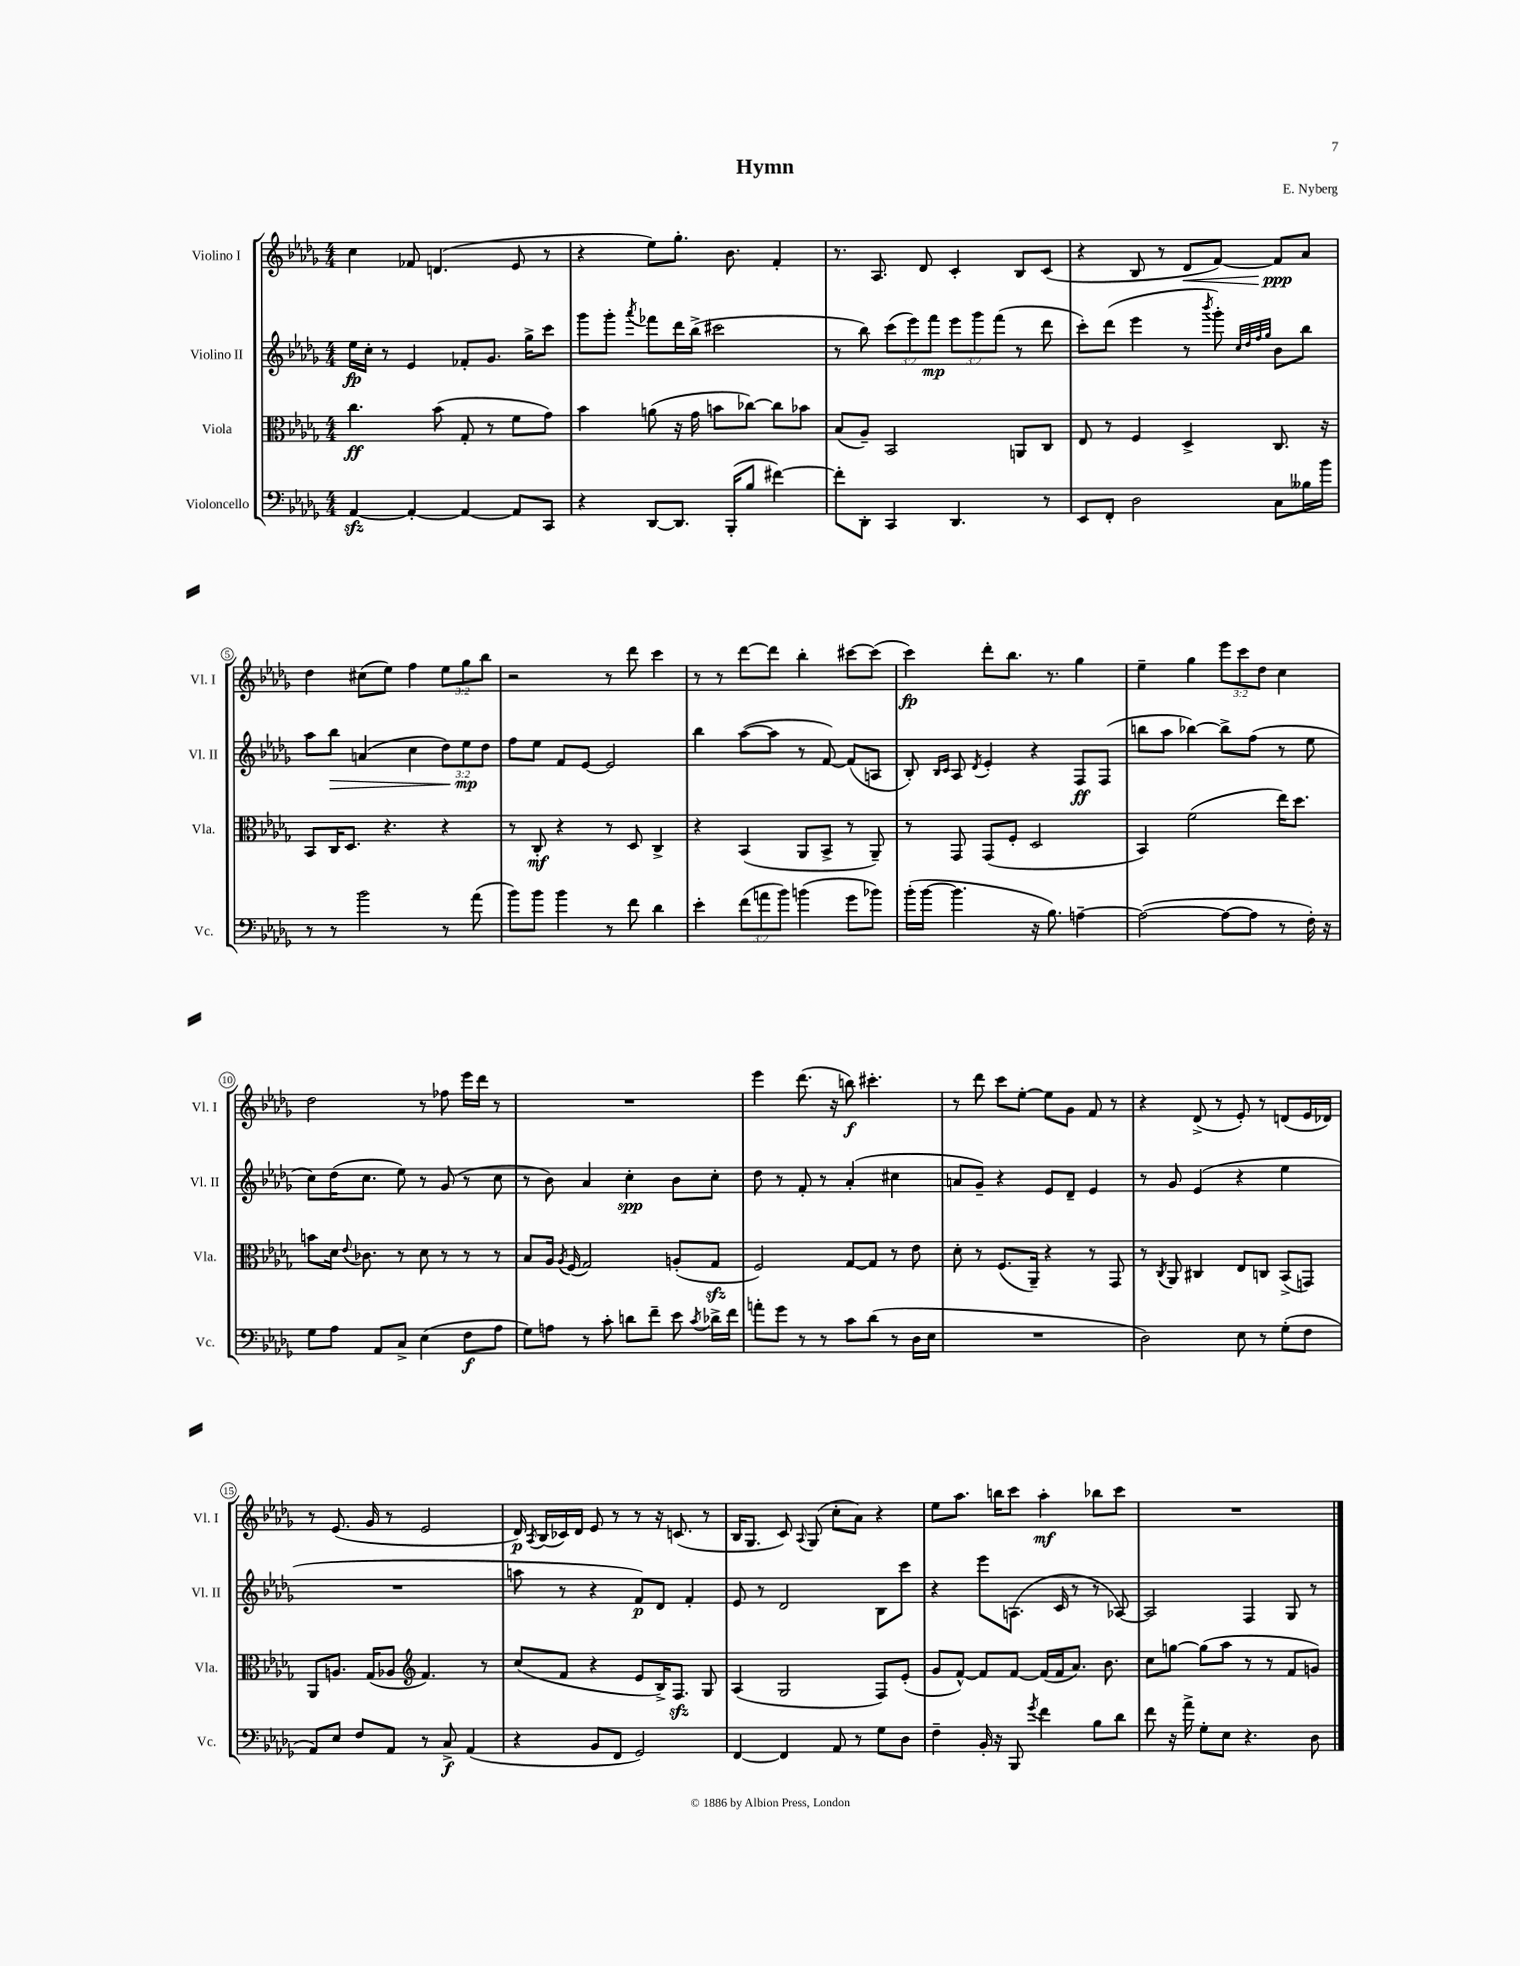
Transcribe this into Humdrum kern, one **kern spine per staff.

**kern	**kern	**kern	**kern
*staff4	*staff3	*staff2	*staff1
*clefF4	*clefC3	*clefG2	*clefG2
*k[b-e-a-d-g-]	*k[b-e-a-d-g-]	*k[b-e-a-d-g-]	*k[b-e-a-d-g-]
*M4/4	*M4/4	*M4/4	*M4/4
[4AA-/	4.cc\	16ee-\LL	4cc\
.	.	16cc'\JJ	.
.	.	8r	.
4AA-'/_	.	4e-/	8f-/
.	(8b-\	.	(4.d/
4AA-/_	8G-'/	8f-'/L	.
.	8r	8.g-/J	.
8AA-/]L	8f\L	.	8e-/
.	.	16gg-^\LK	.
8CC/J	8g-\J)	8ccc\J	8r
=	=	=	=
4r	4b-\	8ggg-\L	4r
.	.	8ggg-'\J	.
.	.	8qaaa-/	.
[8DD-/L	(8a\	8fff-\L	8ee-\L)
8.DD-/]J	16r	16ddd-\L	8.gg-'\J
.	16g-\	(16bb-^\JJ	.
.	8b\L	2ccc#\	.
(16BBB-'/LK	.	.	8.b-\
8B-/J	[8cc-\J)	.	.
[4f#\)	8cc-\]L	.	4f'/
.	8b-\J	.	.
=	=	=	=
8f#'\]L	(8B-/L	8r	8.r
8DD-'\J	8A-~/J)	8bb-\)	.
.	.	.	8.A-/
4CC/	2BB-/	(12ccc\L	.
.	.	12eee-\)	.
.	.	.	8d-/
.	.	12fff\J	.
4.DD-/	.	12eee-\L	4c'/
.	.	12ggg-\	.
.	.	(12fff\J	.
.	8AA/L	8r	8B-/L
8r	8C/J	8ddd-\	(8c/J
=	=	=	=
8EE-/L	8E-/	8ccc'\L)	4r
8FF'/J	8r	(8ddd-\J	.
2D-\	4F/	4eee-\	8B-/
.	.	.	8r
.	4D-^/	8r	8d-/L
.	.	8qbbb-/	.
.	.	8ggg-'\)	[8f/J)
.	.	32qqcc/LLL	.
.	.	32qqdd-/	.
.	.	32qqff/	.
.	.	32qqgg-/JJJ	.
8C\L	8.C/	8b-\L	8f/]L
16B--\L	.	8bb-\J	8a-/J
16b-\JJ	16r	.	.
=	=	=	=
8r	8BB-/L	8aa-\L	4dd-\
8r	16C/K	8bb-\J	.
.	8.D-/J	.	.
2b-\	.	(4a/	(8cc#\L
.	4.r	.	8ee-\J)
.	.	4cc\	4ff\
8r	4r	12dd-\L)	12ee-\L
.	.	12ee-\	12gg-\
(8a-\	.	.	.
.	.	12dd-\J	12bb-\J
=	=	=	=
8b-\L)	8r	8ff\L	2r
8b-\J	8C'/	8ee-\J	.
4b-\	4r	8f/L	.
.	.	[8e-/J	.
8r	8r	2e-/]	8r
8f\	8D-/	.	8ddd-\
4d-\	4C^/	.	4ccc\
=	=	=	=
4e-'\	4r	4bb-\	8r
.	.	.	8r
(12f\L	(4BB-/	([8aa-\L	[8ddd-\L
12a\	.	.	.
.	.	8aa-\]J	8ddd-\]J
12b-\J)	.	.	.
(4b\	8AA-/L	8r	4bb-'\
.	8BB-^/J	[8f/)	.
8g-\L	8r	(8f/]L	[8ccc#\L
8b-\J)	8AA-~/)	8A/J	(8ccc#\]J
=	=	=	=
(16b-'\LL	8r	8B-'/)	4ccc\)
[16b-\JJ	.	.	.
.	.	16qqB-/LL	.
.	.	16qqc/JJ	.
4.b-\]	8GG-/	8A-/	.
.	.	8qd-/	.
.	(8GG-/L	4e-'/	8ddd-'\L
.	8F'/J	.	8.bb-\J
16r	2D-/	4r	.
8.B-\)	.	.	8.r
[4A~\	.	8F/L	4gg-\
.	.	(8F/J	.
=	=	=	=
(2A\_	4BB-/)	8bb\L	4ee-~\
.	.	8aa-\J	.
.	(2f\	[4bb-\)	4gg-\
8A\_L	.	8bb-^\]L	12eee-\L
.	.	.	12ccc\
8A\]J	.	(8ff\J	.
.	.	.	12dd-\J
8r	16ee-\LK)	8r	4cc\
.	8.dd-\J	.	.
16F'\)	.	8ee-\	.
16r	.	.	.
=	=	=	=
8G-\L	8b\L	8cc\L)	2dd-\
8A-\J	16d-\Jk	(16dd-\K	.
.	8qqe-/	.	.
.	8.c-\	8.cc\J	.
8AA-/L	.	.	.
8C^/J	8r	8ee-\)	.
(4E-\	8d-\	8r	8r
.	8r	(8g-/	8ff-\
8F\L	8r	8r	16eee-\LL
.	.	.	16ddd-\JJ
8A-\J	8r	8cc\	8r
=	=	=	=
8G-\L)	8B-/L	8r	1r
8A\J	16A-/Jk	8b-\)	.
.	8qA-/	.	.
.	(16F/	.	.
8r	2G-/)	4a-/	.
8c'\	.	.	.
8d\L	.	4cc'\	.
8f~\J	.	.	.
8e-\	(8A'/L	8b-\L	.
8qc/	.	.	.
16d-^\LL	8G-/J	8cc'\J	.
16f\JJ	.	.	.
=	=	=	=
8a'\L	2F/)	8dd-\	4eee-\
8g-\J	.	8r	.
8r	.	8f'/	(8.ddd-\
8r	.	8r	.
.	.	.	16r
8c\L	[8G-/L	(4a-'/	8bb\)
(8d-\J	8G-/]J	.	4.ccc#'\
8r	8r	4cc#\	.
16D-\LL	8e-\	.	.
16E-\JJ	.	.	.
=	=	=	=
1r	8d-'\	8a/L	8r
.	8r	8g-~/J)	8ddd-\
.	(8.F/L	4r	8ccc\L
.	.	.	[8ee-'\J
.	16AA-~/Jk)	.	.
.	4r	8e-/L	8ee-\]L
.	.	8d-~/J	8g-\J
.	8r	4e-/	8f/
.	8GG-/	.	8r
=	=	=	=
2D-\)	8r	8r	4r
.	8qC/	.	.
.	8AA-/	8g-/	.
.	4C#/	(4e-/	(8d-^/
.	.	.	8r
8E-\	8E-/L	4r	8e-'/)
8r	8C/J	.	8r
(8G-'\L	(8BB-^/L	4ee-\	(8d/L
8F\J	8GG/J)	.	16e-/L
.	.	.	16d-/JJ)
=	=	=	=
8AA-/L)	8AA-/L	1r	8r
8E-/J	8.A/J	.	(8.e-/
8F/L	.	.	.
.	(16G-/LK	.	16g-/
8AA-/J	8A-/J	.	8r
*	*clefG2	*	*
8r	4.f/)	.	2e-/
8C^/	.	.	.
(4AA-/	.	.	.
.	8r	.	.
=	=	=	=
4r	(8cc/L	8aa\	16d-/)
.	.	.	8qA-/
.	.	.	(16B-/LL
.	8f/J	8r	16c-/)
.	.	.	16d-/JJ
8BB-/L	4r	4r	8e-/
8FF/J	.	.	8r
2GG-/)	8e-/L	8f/L)	8r
.	16B-^/K)	8d-/J	16r
.	8.F/J	.	(8.c/
.	.	4f'/	.
.	8G-/	.	8r
=	=	=	=
[4FF/	(4A-/	8e-/	16B-/LK
.	.	.	8.G-/J
.	.	8r	.
4FF/]	2G-/	2d-/	8c/)
.	.	.	8qqA-/
.	.	.	(8G-/
8AA-/	.	.	8cc'\L
8r	.	.	8a-\J)
8G-\L	8F/L)	8B-\L	4r
8D-\J	(8e-'/J	8ccc\J	.
=	=	=	=
4F~\	8g-/L	4r	8ee-\L
.	[8f^^/J)	.	8.aa-\J
16BB-'/	8f/]L	8eee-\L	.
16r	.	.	16bb\LK
8BBB-/	[8f/J	(8.A\J	8ccc\J
8qg-/	.	.	.
4f\	(16f/]LL	.	4aa-'\
.	16f/J	16c/	.
.	8.a-/J)	8r	.
8B-\L	.	8r	8bb-\L
.	8.b-\	.	.
8d-\J	.	[8A-/)	8ccc\J
=	=	=	=
8f\	8cc\L	2A-/]	1r
16r	[8gg\J	.	.
16a-^\	.	.	.
8G-'\L	(8gg\]L	.	.
8E-\J	8aa-\J	.	.
4.r	8r	4F/	.
.	8r	.	.
.	8f/L	8G-/	.
8D-\	8g/J)	8r	.
==	==	==	==
*-	*-	*-	*-
